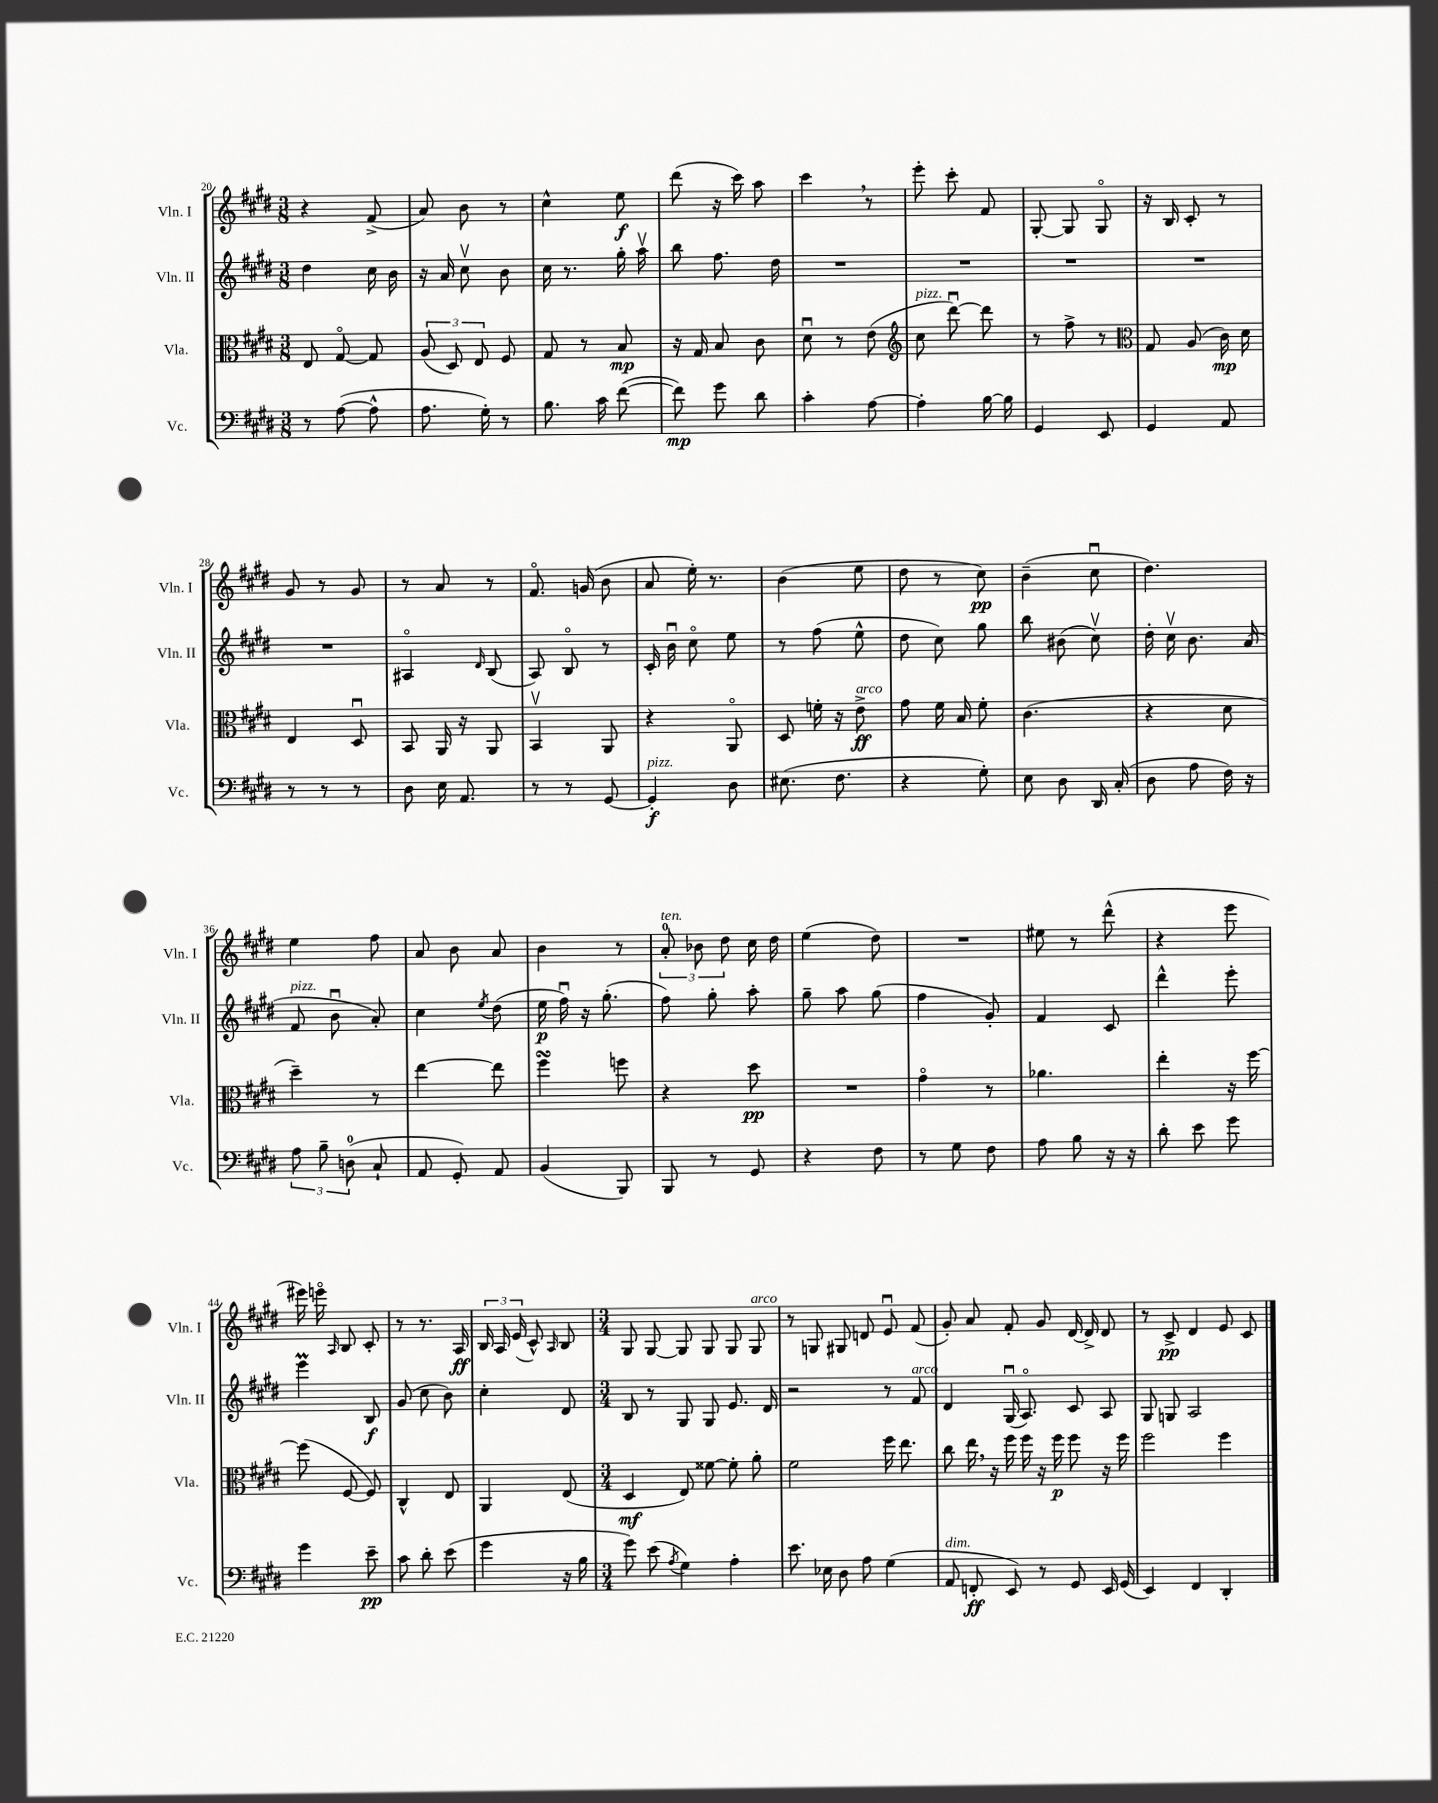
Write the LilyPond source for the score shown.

<<
\new StaffGroup <<
\new Staff = "s0" \with { instrumentName = "Vln. I" shortInstrumentName = "Vln. I" } {
    \clef treble \key e \major \numericTimeSignature \time 3/8
    \autoBeamOff r4 fis'8->( |
    a'8) b'8 r8 |
    cis''4-^ e''8\f |
    dis'''8( r16 cis'''16) a''8 |
    cis'''4 \breathe r8 |
    e'''8-. cis'''8-. fis'8 |
    gis8~-. gis8 gis8\flageolet |
    r16 b16 cis'8-. r8 |
    gis'8 r8 gis'8 |
    r8 a'8 r8 |
    fis'8.\flageolet g'16( b'8 |
    a'8 e''16-.) r8. |
    b'4( e''8 |
    dis''8 r8 cis''8\pp) |
    b'4--( cis''8\downbow |
    dis''4.) |
    e''4 fis''8 |
    a'8 b'8 a'8 |
    b'4 r8 |
    \tuplet 3/2 { a'8-0-.^\markup { \italic "ten." } bes'8 dis''8 } cis''16 dis''16 |
    e''4( dis''8) |
    R4. |
    eis''8 r8 dis'''8-^( |
    r4 e'''8 |
    eis'''16) e'''16\flageolet \grace { a16 } b8 cis'8-. |
    r8 r8. a16\ff |
    \tuplet 3/2 { b16 a16 e'16( } cis'8-^) \grace { a16 } b8 |
    \numericTimeSignature \time 3/4 gis8 gis8~ gis8 gis8 gis8 gis8^\markup { \italic "arco" } |
    r8 g8 gis8 d'8 e'8\downbow fis'8( |
    gis'8-.) a'8 fis'8-. gis'8 dis'16~ dis'16-> dis'8 |
    r8 cis'8->\pp dis'4 e'8 cis'8 \bar "|." |
}
\new Staff = "s1" \with { instrumentName = "Vln. II" shortInstrumentName = "Vln. II" } {
    \clef treble \key e \major \numericTimeSignature \time 3/8
    \autoBeamOff dis''4 cis''16 b'16 |
    r16 a'16 cis''8\upbow b'8 |
    cis''16 r8. gis''16-. a''16\upbow |
    b''8 fis''8. dis''16 |
    R4. |
    R4. |
    R4. |
    R4. |
    R4. |
    ais4\flageolet \grace { dis'16 } b8( |
    a8) b8\flageolet r8 |
    cis'16-. b'16\downbow cis''8\flageolet e''8 |
    r8 fis''8( e''8-^ |
    dis''8 cis''8) gis''8 |
    b''8 bis'8( cis''8\upbow) |
    dis''16-. cis''16\upbow b'8. a'16( |
    fis'8^\markup { \italic "pizz." } b'8\downbow a'8-.) |
    cis''4 \acciaccatura { e''8 } dis''8( |
    e''16\p fis''16\downbow) r16 gis''8.-.( |
    fis''8) gis''8-. a''8-. |
    gis''8-- a''8 gis''8( |
    fis''4 gis'8-.) |
    fis'4 cis'8 |
    dis'''4-^ e'''8-. |
    e'''4\prall b8\f |
    gis'8( cis''8 b'8) |
    cis''4-. dis'8 |
    \numericTimeSignature \time 3/4 b8 r8 gis8 gis8 e'8. dis'16 |
    r2 r8 fis'8^\markup { \italic "arco" } |
    dis'4 gis16\downbow( a8.\flageolet) cis'8 a8 |
    gis8 g8 a2 \bar "|." |
}
\new Staff = "s2" \with { instrumentName = "Vla." shortInstrumentName = "Vla." } {
    \clef alto \key e \major \numericTimeSignature \time 3/8
    \autoBeamOff e8 gis8~\flageolet gis8 |
    \tuplet 3/2 { a8( dis8) e8 } fis8 |
    gis8 r8 b8\mp |
    r16 gis16 b8 cis'8 |
    dis'8\downbow r8 e'8( |
    \clef treble cis''8^\markup { \italic "pizz." } dis'''8~\downbow) dis'''8 |
    r8 fis''8-> r8 |
    \clef alto gis8 a8( cis'16\mp) dis'16 |
    e4 dis8\downbow |
    b,8 a,16 r16 a,8 |
    b,4\upbow a,8 |
    r4 a,8\flageolet |
    dis8 f'16-. r16 e'8->\ff^\markup { \italic "arco" } |
    gis'8 fis'16 b16 fis'8-. |
    cis'4.( |
    r4 dis'8 |
    dis''4--) r8 |
    e''4~ e''8 |
    fis''4\turn f''8 |
    r4 dis''8\pp |
    R4. |
    gis'4\flageolet r8 |
    aes'4. |
    e''4-. r16 fis''16~ |
    fis''8( fis8~ fis8) |
    cis4-^ e8 |
    a,4 e8( |
    \numericTimeSignature \time 3/4 dis4\mf e8) fisis'8~ fisis'8-. a'8-. |
    fis'2 fis''16 e''8. |
    cis''8 e''16 \breathe r16 fis''16 fis''16 r16 fis''16\p fis''8 r16 fis''16 |
    fis''2 fis''4 \bar "|." |
}
\new Staff = "s3" \with { instrumentName = "Vc." shortInstrumentName = "Vc." } {
    \clef bass \key e \major \numericTimeSignature \time 3/8
    \autoBeamOff r8 a8~( a8-^ |
    a8. gis16-.) r8 |
    b8. cis'16 fis'8~( |
    fis'8\mp) gis'8 dis'8 |
    cis'4-. a8~ |
    a4-. b16~ b16 |
    gis,4 e,8 |
    gis,4 a,8 |
    r8 r8 r8 |
    dis8 e16 a,8. |
    r8 r8 gis,8~ |
    gis,4-.\f^\markup { \italic "pizz." } dis8 |
    eis8.( fis8. |
    r4 gis8-.) |
    e8 dis8 dis,16 cis16-.( |
    dis8 a8 fis16) r16 |
    \tuplet 3/2 { a8 b8-- d8-0( } cis8-! |
    a,8 gis,8-.) a,8 |
    b,4( b,,8) |
    b,,8 r8 gis,8 |
    r4 fis8 |
    r8 gis8 fis8 |
    a8 b8 r16 r16 |
    dis'8-. e'8 gis'8 |
    gis'4 e'8--\pp |
    cis'8 dis'8-. e'8( |
    gis'4 r16 b16 |
    \numericTimeSignature \time 3/4 gis'8) e'8( \acciaccatura { a8 } gis4) a4-. |
    e'8. ees16 dis8 a8 gis4( |
    a,8^\markup { \italic "dim." } f,8-.\ff e,8) r8 gis,8 e,16 gis,16( |
    e,4) fis,4 dis,4-. \bar "|." |
}
>>
>>
\layout { \context { \Score currentBarNumber = #20 } }
